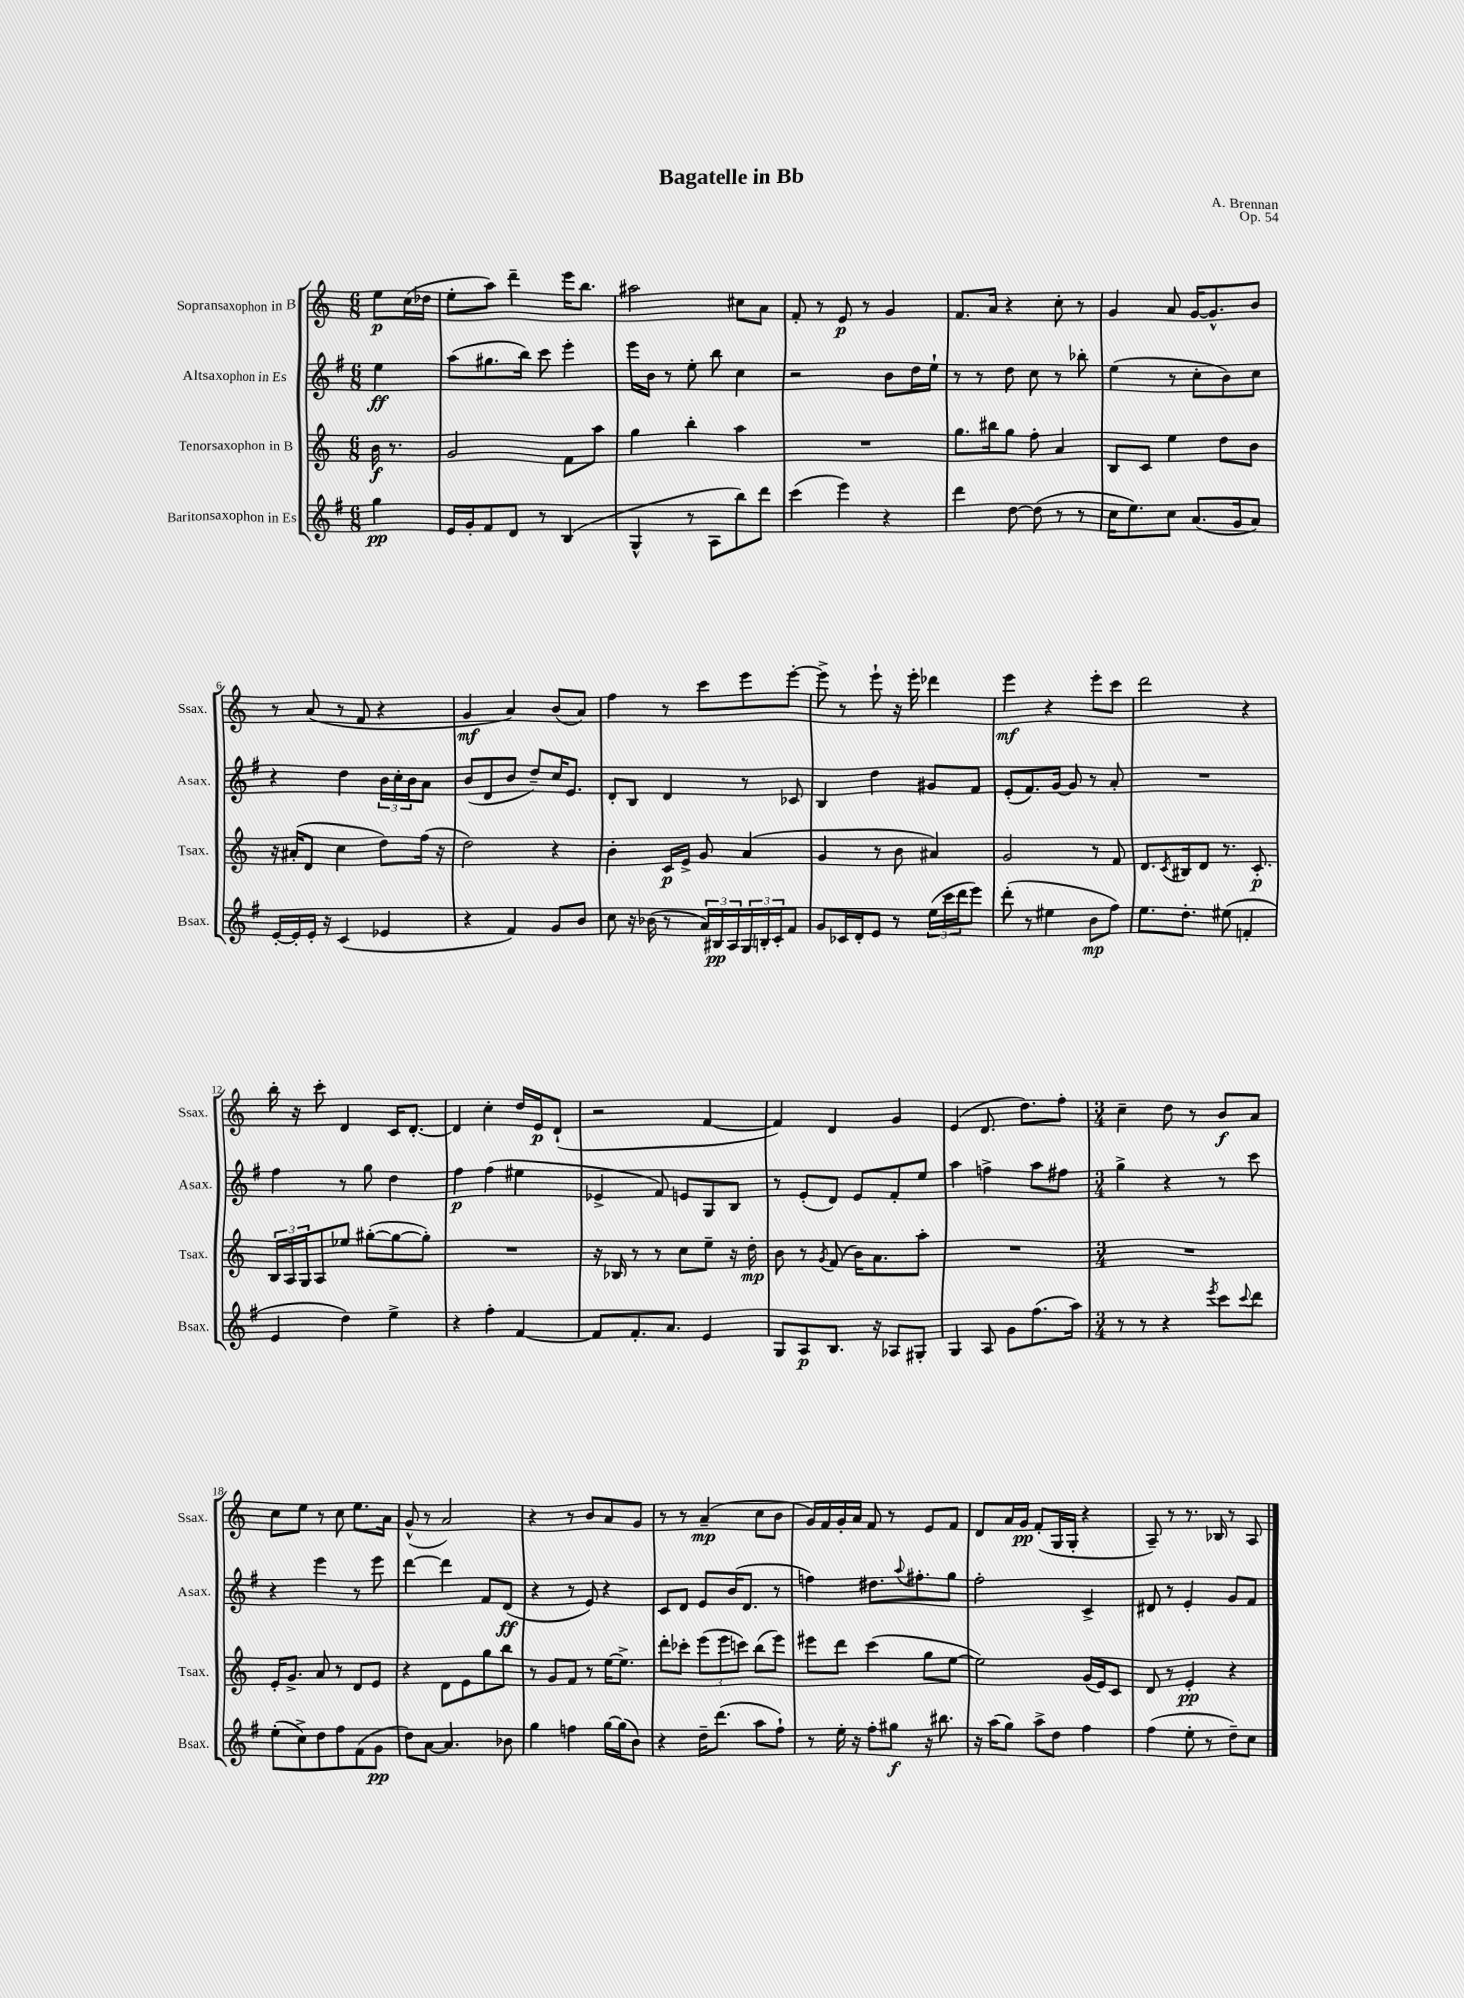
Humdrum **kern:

**kern	**kern	**kern	**kern
*staff4	*staff3	*staff2	*staff1
*clefG2	*clefG2	*clefG2	*clefG2
*k[f#]	*k[]	*k[f#]	*k[]
*M6/8	*M6/8	*M6/8	*M6/8
4gg\	16b\	4ee\	8ee\L
.	8.r	.	.
.	.	.	(16cc\L
.	.	.	16dd-\JJ
=	=	=	=
16e/LL	2g/	(8aa\L	8ee'\L
16g'/J	.	.	.
8f#/	.	8.gg#\	8aa\J)
8d/J	.	.	4ddd~\
.	.	16bb\Jk)	.
8r	.	8ccc\	.
(4B/	8f\L	4eee'\	16eee\LK
.	.	.	8.bb\J
.	8aa\J	.	.
=	=	=	=
4G^^/	4gg\	16eee\LL	2aa#\
.	.	16b\JJ	.
.	.	8r	.
8r	4bb'\	8ee'\	.
8A\L	.	8bb\	.
8bb\)	4aa\	4cc\	8cc#\L
8ddd\J	.	.	8a\J
=	=	=	=
(4ccc\	2.r	2r	8f'/
.	.	.	8r
4eee\)	.	.	8e/
.	.	.	8r
4r	.	8b\L	4g/
.	.	16dd\L	.
.	.	16ee`\JJ	.
=	=	=	=
4ddd\	8.gg\L	8r	8.f/L
.	.	8r	.
.	16bb#\k	.	16a/Jk
[8dd\	8gg\J	8dd\	4r
(8dd\]	8ff'\	8cc\	.
8r	4a/	8r	8cc'\
8r	.	8bb-'\	8r
=	=	=	=
16cc\LK	8B/L	(4ee\	4g/
8.ee\)	.	.	.
.	8c/J	.	.
8cc\J	4ee\	8r	8a/
(8.a/L	.	8cc'\L	[16g/LK
.	.	.	8.g^^/]
.	8dd\L	8b\)	.
16g/k	.	.	.
8a/J)	8b\J	8cc\J	8b/J
=	=	=	=
[16e'/LL	16r	4r	8r
16e'/]	(16a#'/LK	.	.
16e'/JJ	8d/J	.	(8a/
16r	.	.	.
(4c/	4cc\	4dd\	8r
.	.	.	8f/
4e-/	8dd\L)	24b\LL	4r
.	.	24cc'\	.
.	.	24b\J	.
.	(16ff\Jk	8a\J	.
.	16r	.	.
=	=	=	=
4r	2dd\)	(8b/L	4g/
.	.	8d/	.
4f#/)	.	8b/J	4a/)
.	.	8dd~/L)	.
8g/L	4r	16cc/K	(8b/L
.	.	8.e/J	.
8b/J	.	.	8a/J)
=	=	=	=
8cc\	4b'\	8d'/L	4ff\
16r	.	8B/J	.
(16b-\	.	.	.
8r	16c/LL	4d/	8r
.	16e^/JJ	.	.
24a/LL)	8g/	.	8ccc\L
24B#/	.	.	.
24A/	.	.	.
24G/	(4a/	8r	8eee\
24B'/	.	.	.
24c'/J	.	.	.
8f#/J	.	8c-/	[8eee'\J
=	=	=	=
8g/L	4g/	4B/	8eee^\]
16c-/L	.	.	8r
16d'/J	.	.	.
8e/J	8r	4dd\	8eee`\
8r	8b\	.	16r
.	.	.	16eee'\
(24ee\LL	4a#/)	8g#/L	4ddd-\
24ccc\	.	.	.
24ddd\J	.	.	.
8eee\J)	.	8f#/J	.
=	=	=	=
(8ddd'\	2g/	(8e'/L	4eee\
8r	.	8.f#/)	.
4ee#\	.	.	4r
.	.	[16g/Jk	.
.	.	8g/]	.
8b\L	8r	8r	8eee'\L
8ff#\J)	8f/	8a'/	8ccc\J
=	=	=	=
8.ee\L	8.d/L	2.r	2ddd\
.	8qc/	.	.
8.dd'\J	16B#/k	.	.
.	8d/J	.	.
(8ee#\	8.r	.	.
4f'/	.	.	4r
.	8.c'/	.	.
=	=	=	=
4e/	24B/LL	4ff#\	16bb'\
.	24A/	.	.
.	.	.	16r
.	24G/J	.	.
.	8A/	.	8ccc'\
4dd\)	8ee-/J	8r	4d/
.	([8gg#'\L	8gg\	.
4ee^\	8gg#\_	4dd\	16c/LK
.	.	.	[8.d'/J
.	8gg#'\]J)	.	.
=	=	=	=
4r	2.r	4ff#\	4d/]
4ff#'\	.	(4ff#\	4cc'\
[4f#/	.	4ee#\	16dd/LL
.	.	.	16e/J
.	.	.	(8d`/J
=	=	=	=
8f#/]L	16r	4e-^/	2r
.	16B-/	.	.
8.f#'/	8r	.	.
.	8r	8f#/)	.
8.a/J	.	.	.
.	8cc\L	8e/L	.
4e/	8ee~\J	8G/	[4f/
.	16r	8B/J	.
.	16dd'\	.	.
=	=	=	=
8G/L	8b\	8r	4f/])
8A/	8r	(8e'/L	.
.	8qg/	.	.
8.B/J	(8f/	8d/J)	4d/
.	16b\LK)	8e/L	.
16r	8.a\	.	.
8A-/L	.	8f#'/	4g/
8G#'/J	8aa'\J	8ee/J	.
=	=	=	=
4G/	2.r	4aa\	(4e/
8A/	.	4ff^\	8.d/
8g\L	.	.	.
.	.	.	8.dd\L)
(8.ff#\	.	8aa\L	.
.	.	8ff#\J	8ff'\J
16aa\Jk)	.	.	.
=	=	=	=
*M3/4	*M3/4	*M3/4	*M3/4
8r	2.r	4gg^\	4cc~\
8r	.	.	.
4r	.	4r	8dd\
.	.	.	8r
8qeee/	.	.	.
8ccc\L	.	8r	8b/L
8qqccc/	.	.	.
8ddd\J	.	8ccc\	8a/J
=	=	=	=
(8ee'\L	16e'/LK	4r	8cc\L
.	8.g^/J	.	.
8cc^\)	.	.	8ee\J
8dd\	8a/	4eee\	8r
8ff#\	8r	.	8cc\
(8f#\	8d/L	8r	8.ee\L
8g\J	8e/J	8eee\	.
.	.	.	16a\Jk
=	=	=	=
8dd\L)	4r	[4ddd\	(8g^^/
[8a\J	.	.	8r
4.a/]	8d\L	4ddd\]	2a/)
.	8e\	.	.
.	8gg\	8f#/L	.
8b-\	8bb\J	(8d/J	.
=	=	=	=
4gg\	8r	4r	4r
.	8g/L	.	.
4ff\	8f/J	8r	8r
.	8r	8e/)	8b/L
[16gg\LL	[16ee\LK	4r	8a/
(16gg\]J	8.ee^\]J	.	.
8b\J)	.	.	8g/J
=	=	=	=
4r	8ddd'\L	8c/L	8r
.	8ccc-'\J	8d/J	8r
16dd~\LK	(12eee\L	8e/L	(4a~/
(8.ddd\J	.	.	.
.	12eee\	.	.
.	.	(16b/K	.
.	12ccc\J)	.	.
.	.	8.d/J	.
8aa\L	(8bb\L	.	8cc\L
8ff#`\J)	8eee\J)	8r	8b\J
=	=	=	=
8r	8eee#\L	4ff\)	16g/LL)
.	.	.	16f/
16ee'\	8ddd\J	.	16g'/
16r	.	.	16a/JJ
8ff#'\L	(4ccc\	8.dd#\L	8f/
8gg#\J	.	.	8r
.	.	8qqaa/	.
.	.	8.ff#'\	.
16r	8gg\L	.	8e/L
8.bb#\	.	.	.
.	[8ee\J	8gg\J	8f/J
=	=	=	=
16r	2ee\])	2ff#'\	8d/L
(16aa\LK	.	.	.
8gg\J)	.	.	16a/L
.	.	.	16g/JJ
8aa^\L	.	.	(8f'/L
8dd\J	.	.	16G/L
.	.	.	16G'/JJ
4ff#\	(16g/LL	4c^/	4r
.	16e/J)	.	.
.	8c/J	.	.
=	=	=	=
(4ff#\	8d/	8d#/	8A~/)
.	8r	8r	8r
8ee'\	4e'/	4e'/	8.r
8r	.	.	.
.	.	.	16B-/
8dd~\L)	4r	8g/L	8r
8cc\J	.	8f#/J	8A/
==	==	==	==
*-	*-	*-	*-
